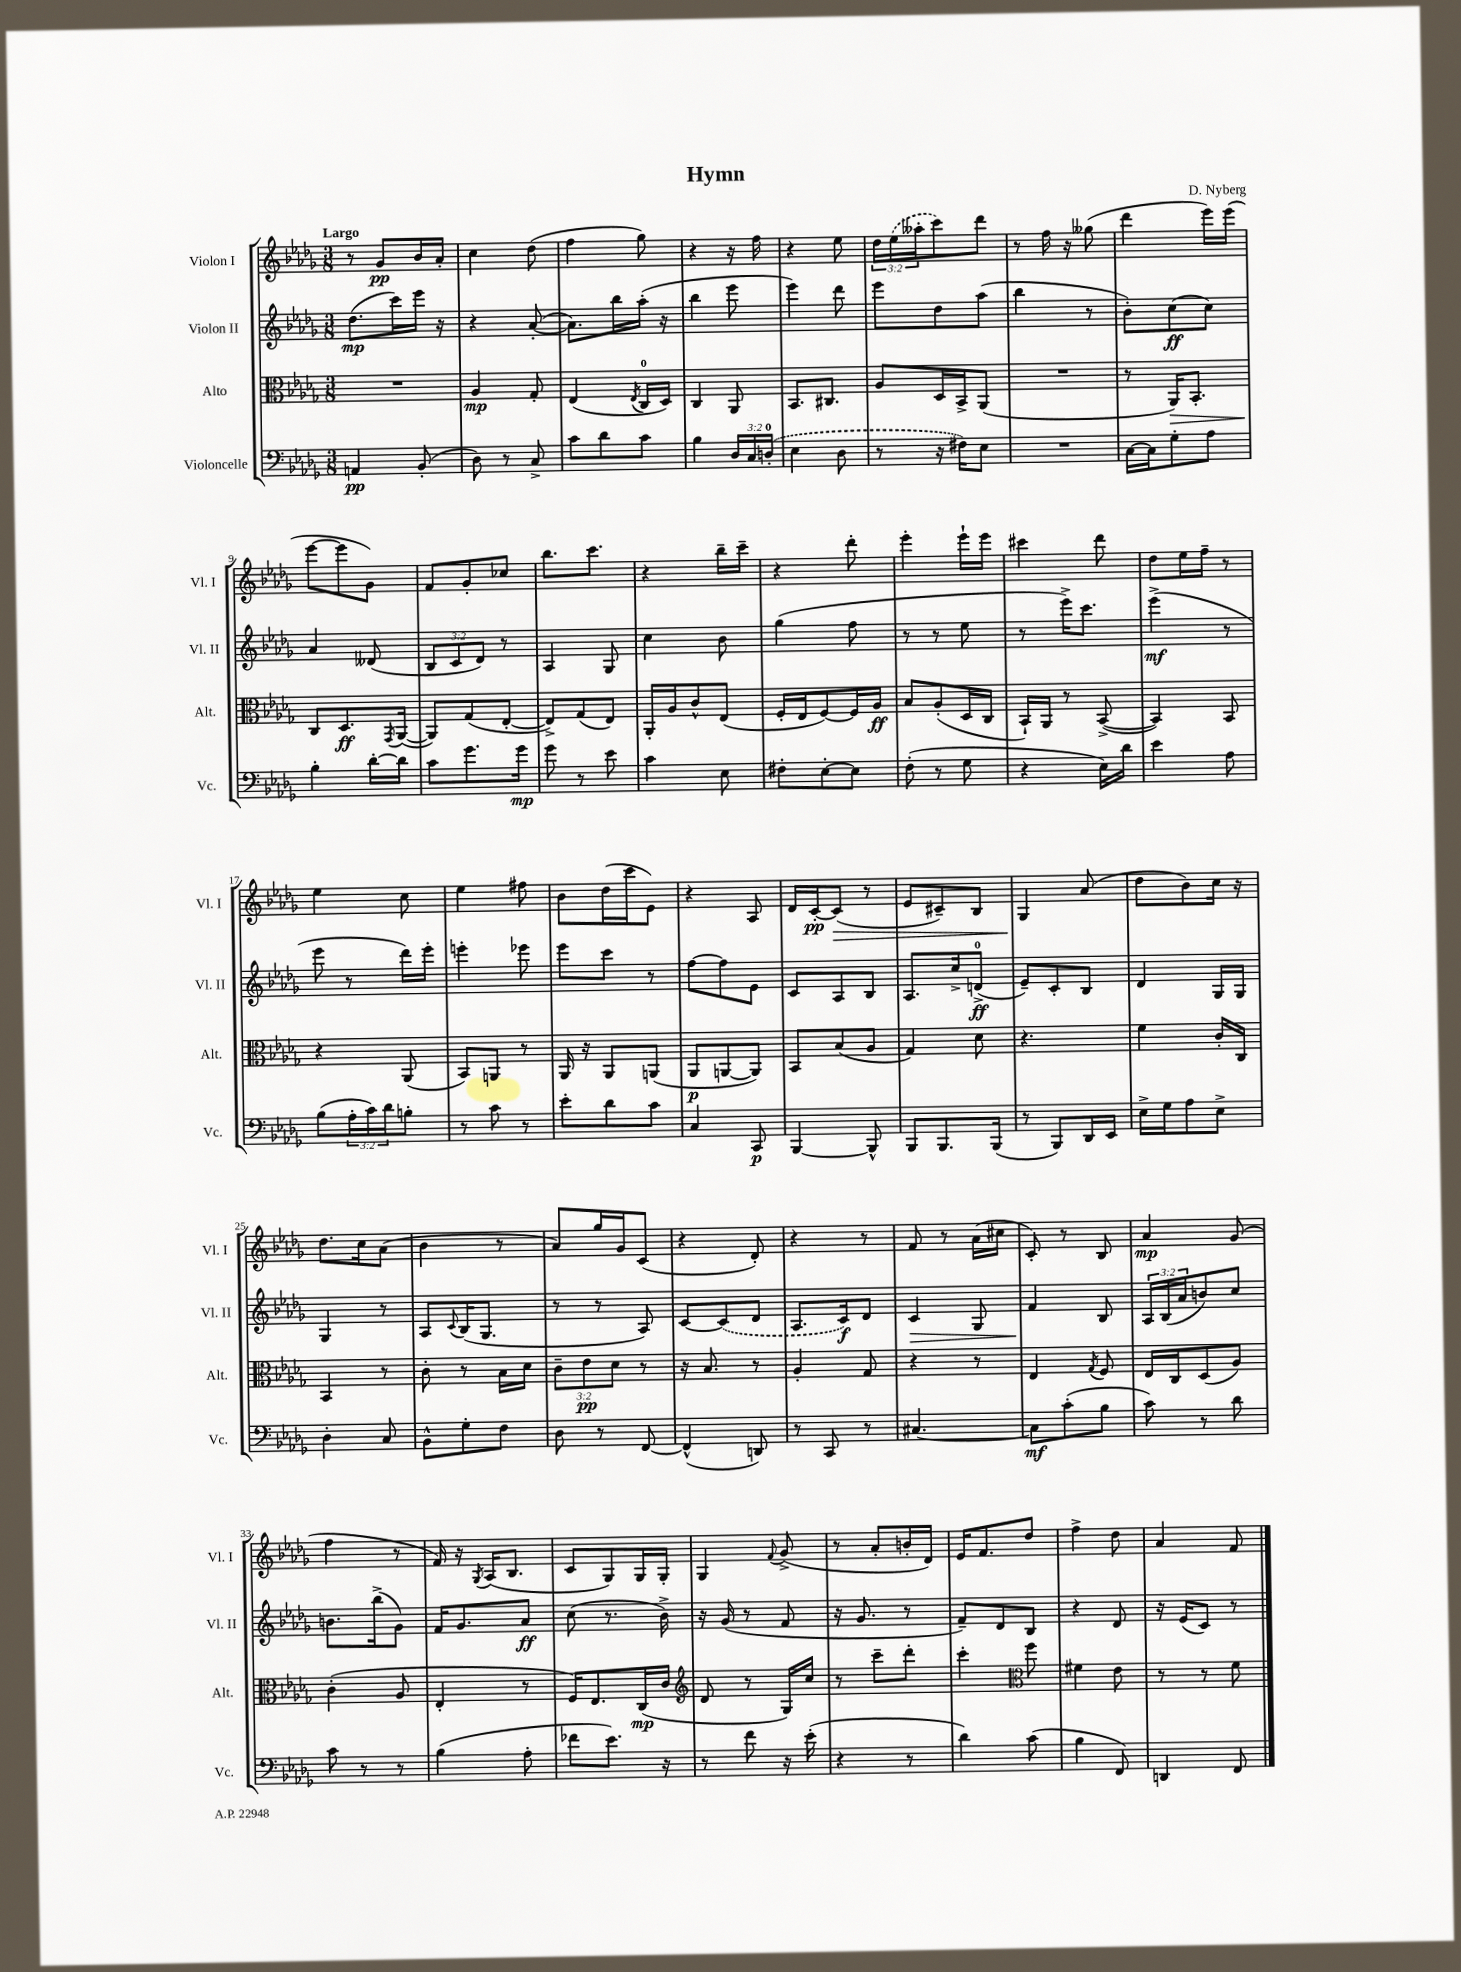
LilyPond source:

\header { title = "Hymn" composer = "D. Nyberg" }
<<
\new StaffGroup <<
\new Staff = "s0" \with { instrumentName = "Violon I" shortInstrumentName = "Vl. I" } {
    \clef treble \key des \major \numericTimeSignature \time 3/8 \override Staff.TupletNumber.text = #tuplet-number::calc-fraction-text \tempo "Largo"
    r8 ges'8\pp bes'16 aes'16-. |
    c''4 des''8( |
    f''4 ges''8) |
    r4 r16 f''16 |
    r4 ees''8 |
    \tuplet 3/2 { des''16 \once \slurDashed ees''16( aeses''16-. } c'''8) des'''8 |
    r8 f''16 r16 geses''8( |
    des'''4 ees'''16) ees'''16( |
    ees'''8~ ees'''8 ges'8) |
    f'8 ges'8-. ces''8 |
    bes''8. c'''8. |
    r4 bes''16-- c'''16-- |
    r4 des'''8-. |
    ees'''4-. ees'''16-! ees'''16 |
    cis'''4 des'''8 |
    des''8 ees''16 f''16-- r8 |
    ees''4 c''8 |
    ees''4 fis''8 |
    bes'8 des''16( c'''16 ees'8) |
    r4 aes8 |
    des'16 c'16~-.\pp c'8\>( r8 |
    ees'8 cis'8--) bes8 |
    ges4\! aes'8( |
    des''8 bes'8) c''16 r16 |
    des''8. c''16 aes'8( |
    bes'4 r8 |
    aes'8) ges''16 ges'16 c'8( |
    r4 des'8-.) |
    r4 r8 |
    f'8 r8 aes'16( cis''16 |
    c'8-.) r8 bes8 |
    aes'4\mp ges'8( |
    f''4 r8 |
    f'16) r16 \acciaccatura { ges8 } aes16( bes8. |
    c'8 ges8) ges16 ges16-. |
    ges4 \appoggiatura { f'8 } ges'8->( |
    r8 aes'8-. b'16-. des'16) |
    ees'16 f'8. des''8 |
    f''4-> des''8 |
    aes'4 f'8 \bar "|." |
}
\new Staff = "s1" \with { instrumentName = "Violon II" shortInstrumentName = "Vl. II" } {
    \clef treble \key des \major \numericTimeSignature \time 3/8 \override Staff.TupletNumber.text = #tuplet-number::calc-fraction-text
    des''8.\mp( c'''16) ees'''16 r16 |
    r4 aes'8~-.( |
    aes'8.) bes''16 aes''16-.( r16 |
    bes''4 ees'''8 |
    ees'''4) des'''8 |
    ees'''8 des''8 aes''8( |
    bes''4 r8 |
    bes'8-.) c''8\ff( c''8) |
    aes'4 deses'8( |
    \tuplet 3/2 { bes8 c'8 des'8) } r8 |
    aes4 ges8 |
    c''4 bes'8 |
    ges''4( f''8 |
    r8 r8 ees''8 |
    r8 ees'''16->) c'''8. |
    ees'''4->\mf( r8 |
    ees'''8 r8 des'''16) ees'''16-. |
    e'''4-. ees'''8 |
    ees'''8 c'''8 r8 |
    f''8~ f''8 ees'8 |
    c'8 aes8 bes8 |
    aes8. c''16-> d'8-0->\ff( |
    ees'8--) c'8-. bes8 |
    des'4 ges16 ges16 |
    ges4 r8 |
    aes8 \appoggiatura { c'8 } bes16( ges8. |
    r8 r8 aes8) |
    c'8~ \once \slurDashed c'8( des'8 |
    aes8. c'16\f) des'8 |
    c'4\> ges8 |
    f'4\! bes8 |
    \tuplet 3/2 { aes16 bes16( aes'16 } b'8) c''8 |
    b'8. bes''16->( ges'8) |
    f'16 ges'8. aes'8\ff |
    c''8( r8. bes'16->) |
    r16 ges'16( r8 f'8 |
    r16 ges'8. r8 |
    f'8--) des'8 bes8 |
    r4 des'8 |
    r16 ees'16( c'8) r8 \bar "|." |
}
\new Staff = "s2" \with { instrumentName = "Alto" shortInstrumentName = "Alt." } {
    \clef alto \key des \major \numericTimeSignature \time 3/8 \override Staff.TupletNumber.text = #tuplet-number::calc-fraction-text
    R4. |
    aes4\mp ges8-. |
    ees4( \acciaccatura { ees8 } c16-0 des16) |
    c4 aes,8 |
    bes,8. cis8. |
    aes8 des16 bes,16-> aes,8( |
    R4. |
    r8 aes,16\>) bes,8.-. |
    c8\! des8.\ff \acciaccatura { ges,8 } aes,16~( |
    aes,8) ges8( ees8~-. |
    ees8->) ges8( ees8) |
    aes,16-. aes16 c'8-^ ees8( |
    f16-. ees16 f8~) f16 aes16\ff |
    bes8 aes8-.( des16 c16 |
    bes,16-!) aes,16 r8 bes,8~->( |
    bes,4) bes,8 |
    r4 aes,8( |
    bes,8) a,8 r8 |
    aes,16 r16 aes,8 a,8( |
    aes,8\p a,8~ a,8) |
    bes,8 bes8( aes8 |
    ges4) des'8 |
    r4. |
    f'4 c'16-. c16 |
    bes,4 r8 |
    c'8-. r8 bes16 des'16 |
    \tuplet 3/2 { c'8-- ees'8\pp des'8 } r8 |
    r16 bes8. r8 |
    aes4-. ges8 |
    r4 r8 |
    ees4 \acciaccatura { ges8 } f8 |
    ees16 c16 des8( aes8) |
    c'4-.( aes8 |
    ees4-. r8 |
    f16) ees8. c16\mp( c'16 |
    \clef treble des'8 r8 ges16) c''16 |
    r8 c'''8-- des'''8-. |
    c'''4-. \clef alto f''8 |
    fis'4 ees'8 |
    r8 r8 f'8 \bar "|." |
}
\new Staff = "s3" \with { instrumentName = "Violoncelle" shortInstrumentName = "Vc." } {
    \clef bass \key des \major \numericTimeSignature \time 3/8 \override Staff.TupletNumber.text = #tuplet-number::calc-fraction-text
    a,4\pp bes,8-.( |
    des8) r8 c8-> |
    c'8 des'8 c'8 |
    bes4 \tuplet 3/2 { des16 c16 \once \slurDashed d16-0-.( } |
    ees4 des8 |
    r8 r16 fis16) ees8 |
    R4. |
    c16~ c16 ges8-. aes8 |
    bes4-. des'16~-. des'16 |
    c'8 ges'8. ges'16\mp |
    ges'8 r8 ees'8 |
    c'4 ees8 |
    fis8-. ees8~-. ees8 |
    f8-.( r8 ges8 |
    r4 ees16) des'16 |
    ees'4 aes8 |
    bes8( \tuplet 3/2 { aes16-. c'16) des'16 } b8-. |
    r8 c'8 r8 |
    ees'8-. des'8 c'8 |
    c4 c,8\p |
    bes,,4~ bes,,8-^ |
    bes,,8 bes,,8. bes,,16( |
    r8 bes,,8) des,16 ees,16 |
    ees16-> ges16 aes8 ees8-> |
    des4-. c8 |
    bes,8-^ ges8-. f8 |
    des8 r8 f,8~ |
    f,4-^( d,8) |
    r8 c,8 r8 |
    cis4.~ |
    cis8\mf c'8-.( bes8 |
    c'8) r8 des'8 |
    c'8 r8 r8 |
    bes4( aes8-. |
    fes'8 ees'8.) r16 |
    r8 f'8 r16 ees'16-.( |
    r4 r8 |
    des'4) c'8( |
    bes4 f,8) |
    d,4 f,8 \bar "|." |
}
>>
>>
